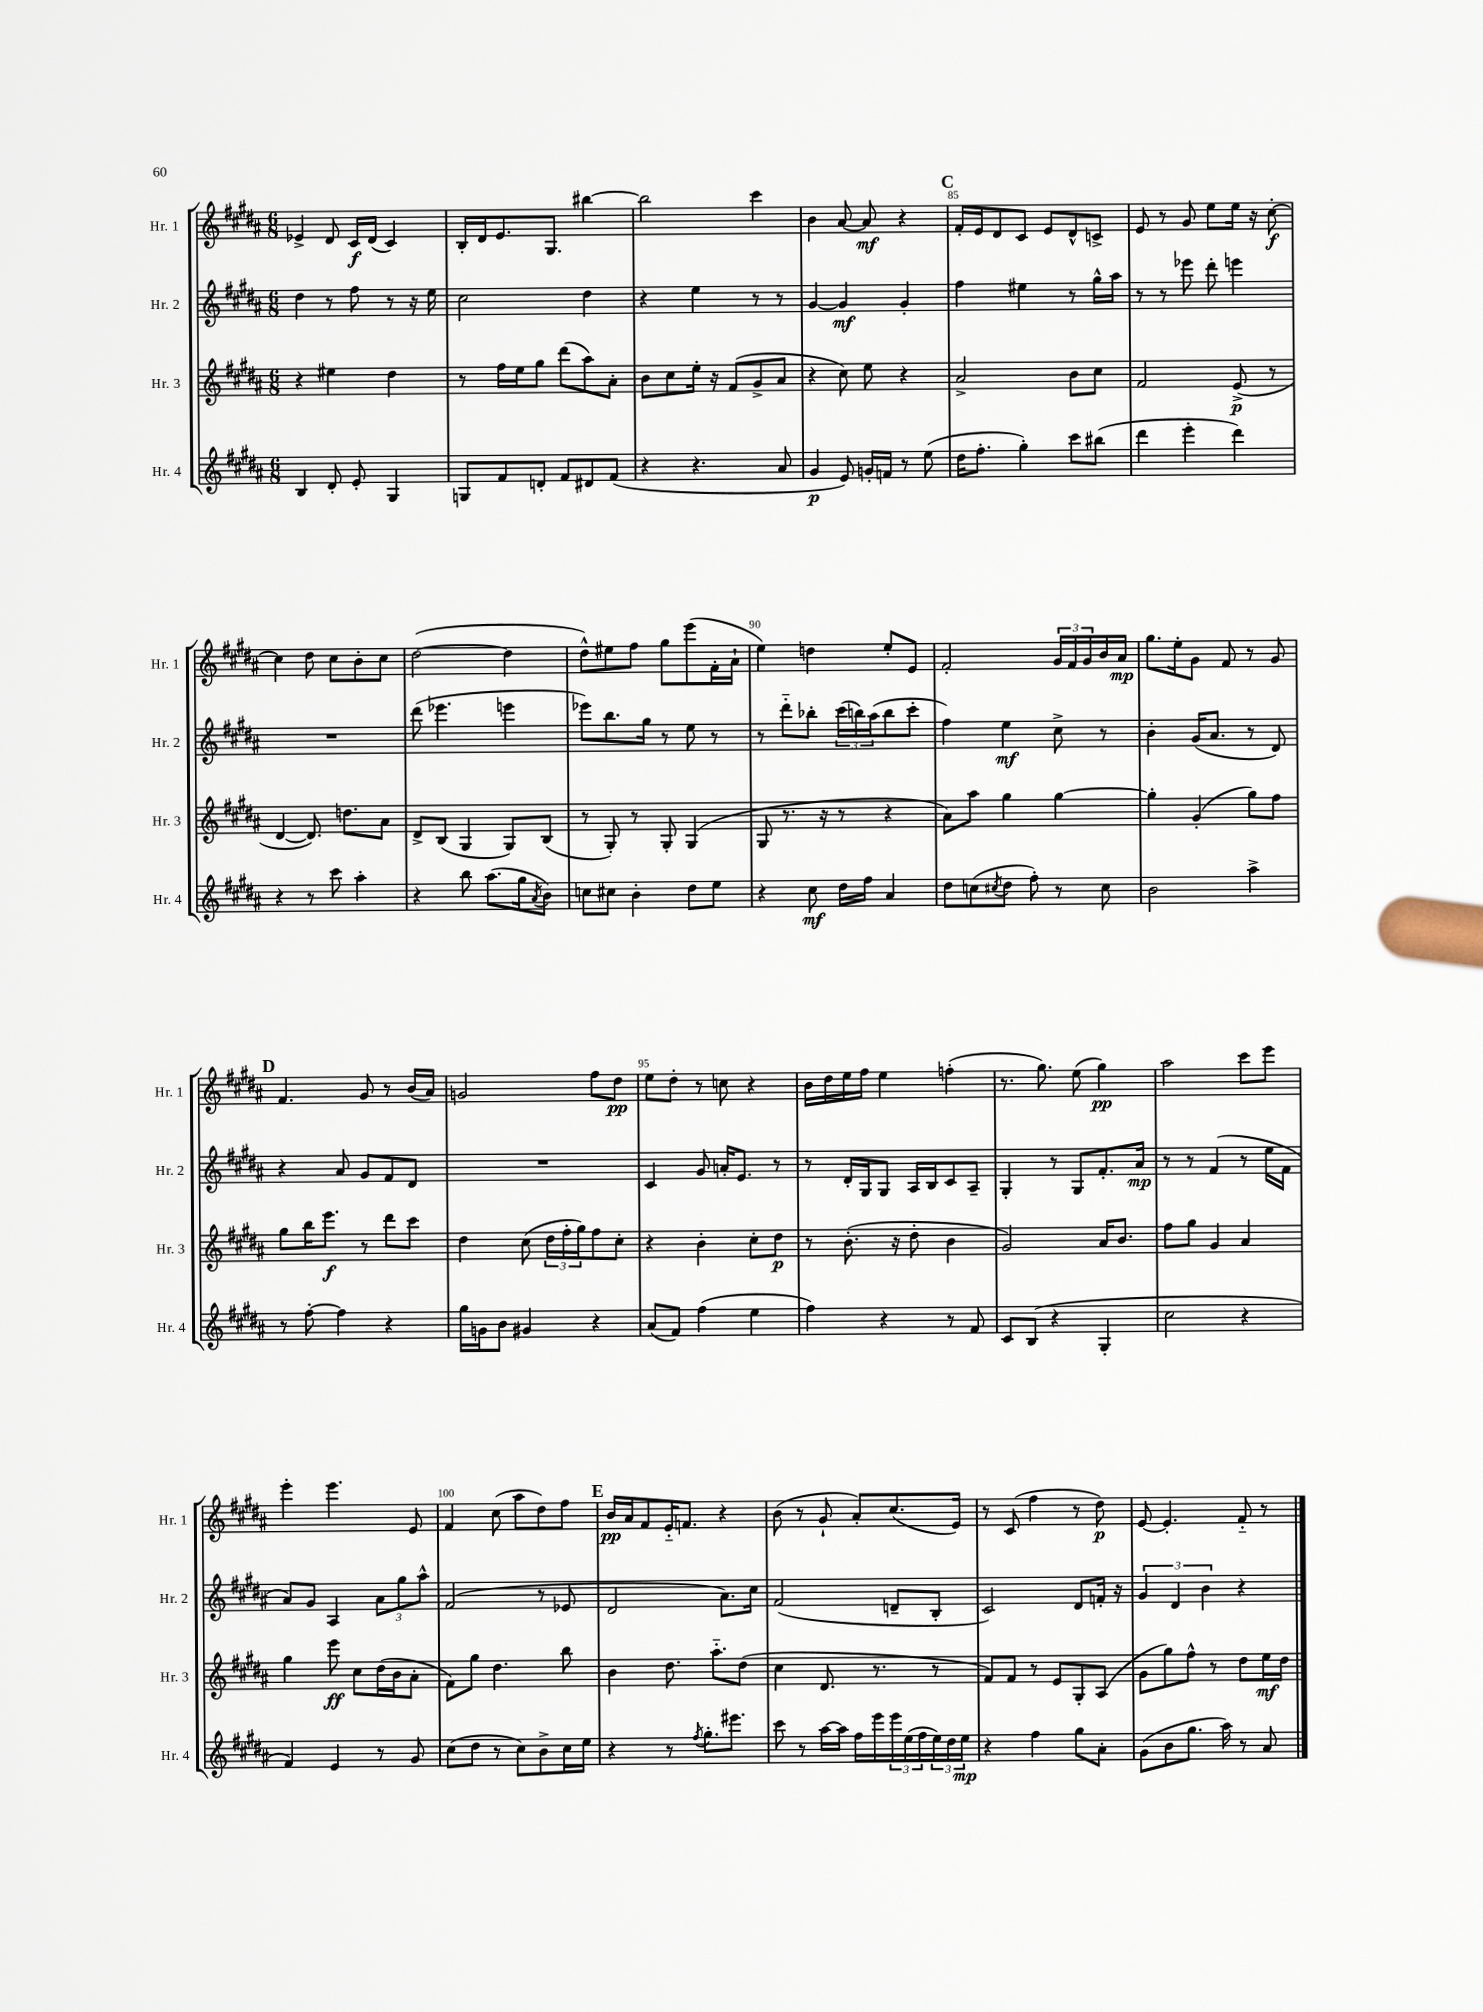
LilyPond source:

<<
\new StaffGroup <<
\new Staff = "s0" \with { instrumentName = "Hr. 1" shortInstrumentName = "Hr. 1" } {
    \clef treble \key b \major \numericTimeSignature \time 6/8
    ees'4-> dis'8 cis'16\f dis'16( cis'4) |
    b16-. dis'16 e'8. gis8. bis''4~ |
    bis''2 cis'''4 |
    b'4 ais'8~ ais'8\mf r4 |
    \mark \markup { \bold "C" } fis'16-. e'16 dis'8 cis'8 e'8 dis'8-^ c'8-> |
    e'8 r8 gis'8 e''8 e''16 r16 cis''8~-.\f |
    cis''4 dis''8 cis''8 b'8-. cis''8 |
    dis''2~( dis''4 |
    dis''8-^) eis''8 fis''8 gis''8 e'''8( fis'16-. ais'16-! |
    e''4) d''4 e''8-. e'8 |
    fis'2-. \tuplet 3/2 { gis'16 fis'16 gis'16 } b'16 ais'16\mp |
    gis''8. e''16-. gis'8 fis'8 r8 gis'8 |
    \mark \markup { \bold "D" } fis'4. gis'8 r8 b'16( ais'16) |
    g'2 fis''8 dis''8\pp |
    e''8 dis''8-. r8 c''8 r4 |
    b'16 dis''16 e''16 fis''16 e''4 f''4-.( |
    r8. gis''8.) e''8( gis''4\pp) |
    ais''2 cis'''8 e'''8 |
    e'''4-. e'''4. e'8 |
    fis'4 cis''8( ais''8 dis''8) fis''8 |
    \mark \markup { \bold "E" } b'16\pp ais'16 fis'8 e'16-_ f'8. r4 |
    b'8( r8 gis'8-! ais'8-.) cis''8.( e'16) |
    r8 cis'8( fis''4 r8 dis''8\p) |
    e'8~ e'4.-. fis'8-_ r8 \bar "|." |
}
\new Staff = "s1" \with { instrumentName = "Hr. 2" shortInstrumentName = "Hr. 2" } {
    \clef treble \key b \major \numericTimeSignature \time 6/8
    dis''4 r8 fis''8 r8 r16 e''16 |
    cis''2 dis''4 |
    r4 e''4 r8 r8 |
    gis'4~ gis'4\mf gis'4-. |
    \mark \markup { \bold "C" } fis''4 eis''4 r8 gis''16-^ ais''16 |
    r8 r8 ees'''8 dis'''8-. e'''4 |
    R2. |
    dis'''8( ees'''4. e'''4 |
    ees'''8) b''8. gis''16 r8 e''8 r8 |
    r8 dis'''8-_ bes''8-. \tuplet 3/2 { cis'''16( b''16) ais''16( } b''8 cis'''8-. |
    fis''4) e''4\mf cis''8-> r8 |
    b'4-. gis'16( ais'8. r8 dis'8) |
    \mark \markup { \bold "D" } r4 ais'8 gis'8 fis'8 dis'8 |
    R2. |
    cis'4 gis'8 a'16-. e'8. r8 |
    r8 dis'16-. gis16 gis8 ais16 b16 cis'8 ais8-- |
    gis4-. r8 gis8 fis'8.-. ais'16\mp |
    r8 r8 fis'4( r8 e''16 fis'16 |
    ais'8) gis'8 ais4 \tuplet 3/2 { ais'8 gis''8 ais''8-^ } |
    fis'2( r8 ees'8 |
    \mark \markup { \bold "E" } dis'2 ais'8.) cis''16 |
    fis'2( d'8-- b8-. |
    cis'2) dis'8 f'16-. r16 |
    \tuplet 3/2 { gis'4 dis'4 b'4 } r4 \bar "|." |
}
\new Staff = "s2" \with { instrumentName = "Hr. 3" shortInstrumentName = "Hr. 3" } {
    \clef treble \key b \major \numericTimeSignature \time 6/8
    r4 eis''4 dis''4 |
    r8 fis''16 e''16 gis''8 dis'''8( ais''8) ais'8-. |
    b'8 cis''8 e''16-. r16 fis'8( gis'8-> ais'8 |
    r4 cis''8) e''8 r4 |
    \mark \markup { \bold "C" } ais'2-> b'8 cis''8 |
    fis'2 e'8->\p( r8 |
    dis'4~ dis'8.) d''8. ais'8 |
    dis'8-> b8( gis4 gis8) b8( |
    r8 gis8-.) r8 gis8-. gis4( |
    gis8 r8. r16 r8 r4 |
    ais'8) ais''8 gis''4 gis''4~ |
    gis''4-. gis'4-.( gis''8) fis''8 |
    \mark \markup { \bold "D" } gis''8 b''16 e'''8.\f r8 dis'''8 cis'''8 |
    dis''4 cis''8( \tuplet 3/2 { dis''16 fis''16-. gis''16) } fis''8 cis''8-. |
    r4 b'4-. cis''8-. dis''8\p |
    r8 b'8.-.( r16 dis''8-. b'4 |
    gis'2) ais'16 b'8. |
    fis''8 gis''8 gis'4 ais'4 |
    gis''4 e'''8\ff cis''8 dis''16( b'16 ais'8-. |
    fis'8) gis''8 dis''4. b''8 |
    \mark \markup { \bold "E" } b'4 dis''8. ais''8.-_ dis''8( |
    cis''4 dis'8. r8. r8 |
    fis'8) fis'8 r8 e'8 gis8-. ais8( |
    gis'8 gis''8) fis''8-^ r8 dis''8 e''16\mf dis''16 \bar "|." |
}
\new Staff = "s3" \with { instrumentName = "Hr. 4" shortInstrumentName = "Hr. 4" } {
    \clef treble \key b \major \numericTimeSignature \time 6/8
    b4 dis'8-. e'8-. gis4 |
    g8 fis'8 d'8-. fis'8 dis'8 fis'8( |
    r4 r4. ais'8 |
    gis'4\p e'8) g'16-. f'16 r8 e''8( |
    \mark \markup { \bold "C" } dis''16 fis''8.-. gis''4-.) cis'''8 bis''8( |
    dis'''4 e'''4-. dis'''4) |
    r4 r8 cis'''8 ais''4-. |
    r4 b''8 ais''8.( gis''16 \acciaccatura { ais'8 } b'8) |
    c''8 cis''8 b'4-. dis''8 e''8 |
    r4 cis''8\mf dis''16 fis''16 ais'4 |
    dis''8 c''8( \acciaccatura { cis''8 } dis''8 fis''8-.) r8 cis''8 |
    b'2 ais''4-> |
    \mark \markup { \bold "D" } r8 fis''8~-. fis''4 r4 |
    gis''16 g'16 b'8 gis'4 r4 |
    ais'8( fis'8) fis''4( e''4 |
    fis''4) r4 r8 fis'8 |
    cis'8 b8( r4 gis4-. |
    cis''2 r4 |
    fis'4) e'4 r8 gis'8 |
    cis''8( dis''8 r8 cis''8) b'8-> cis''16 e''16 |
    \mark \markup { \bold "E" } r4 r8 \acciaccatura { fis''8 } gis''8.-. eis'''8. |
    cis'''8 r8 ais''16~ ais''16 fis''16 e'''16 \tuplet 3/2 { e'''16 e''16( fis''16 } \tuplet 3/2 { e''16) dis''16 e''16\mp } |
    r4 fis''4 gis''8 ais'8-. |
    gis'8( b'8 gis''8. ais''16) r8 ais'8 \bar "|." |
}
>>
>>
\layout { \context { \Score currentBarNumber = #81 \override BarNumber.break-visibility = ##(#f #t #t) barNumberVisibility = #(every-nth-bar-number-visible 5) } }
